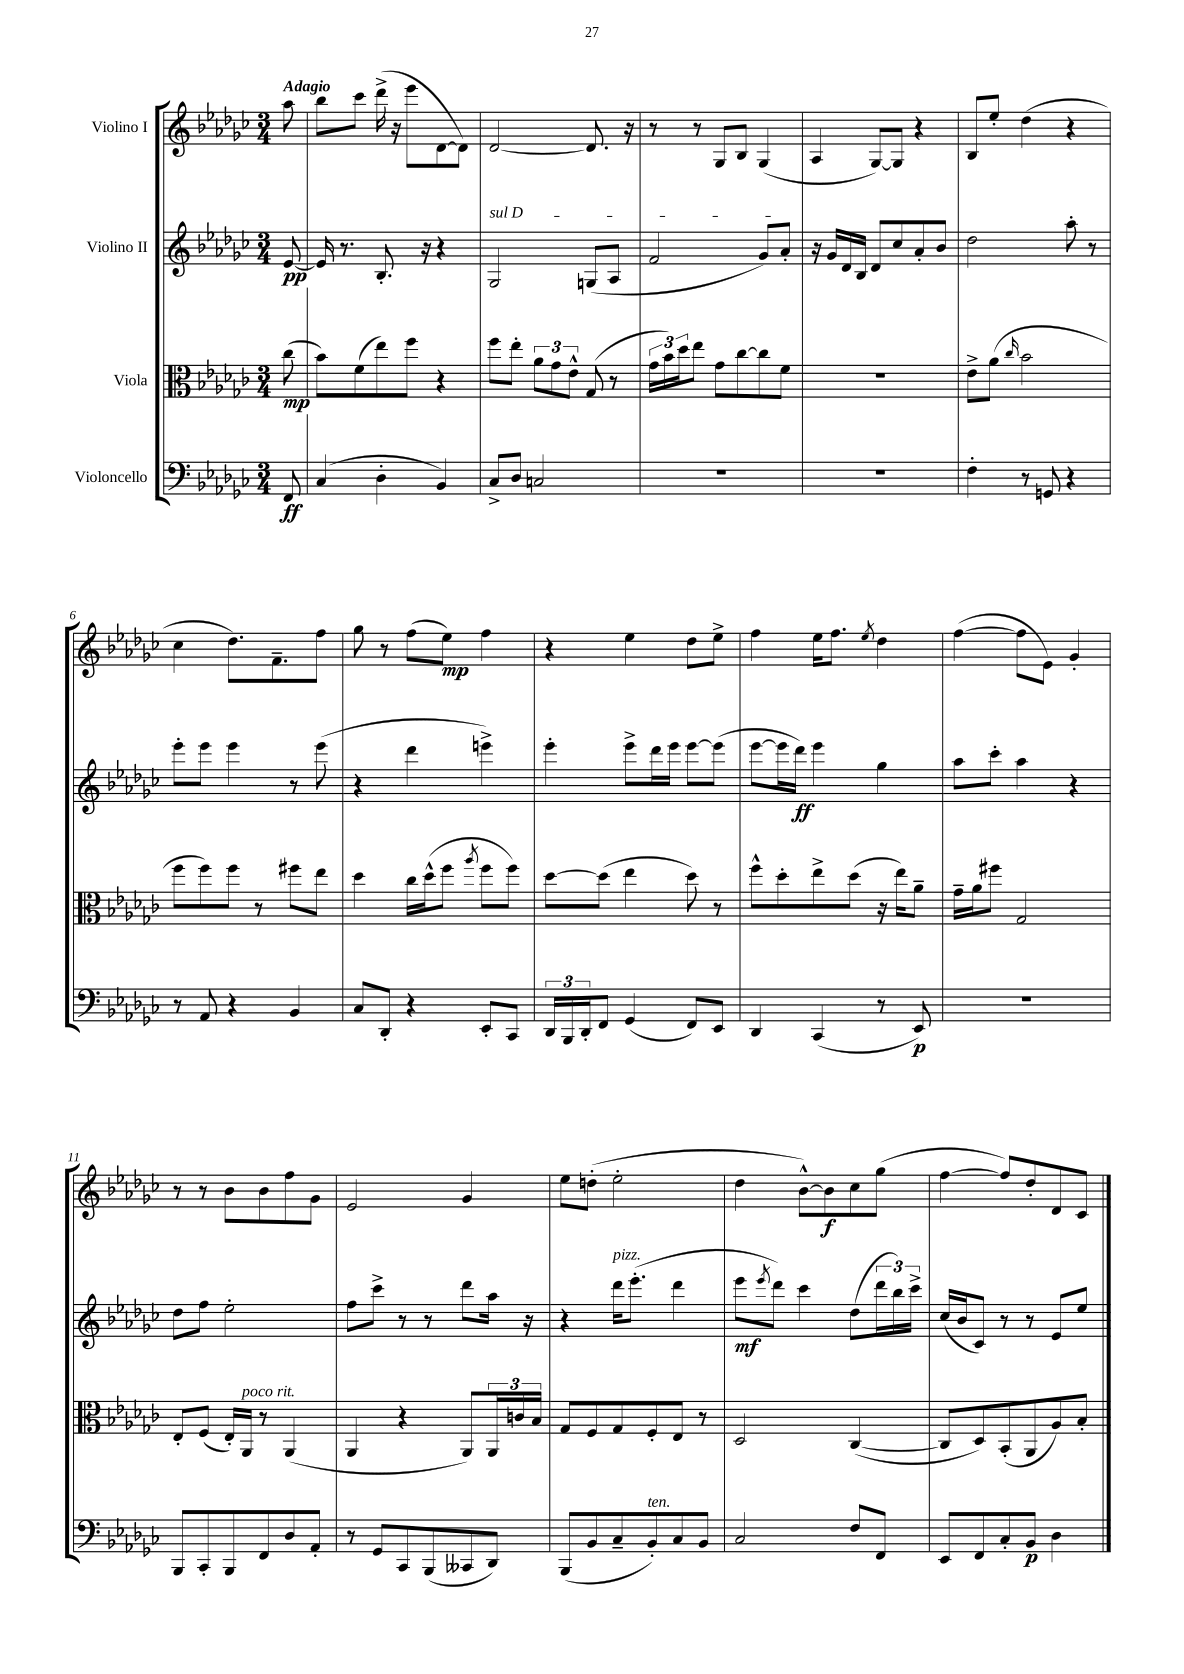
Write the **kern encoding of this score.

**kern	**dynam	**kern	**dynam	**kern	**dynam	**kern	**dynam
*part4	*part4	*part3	*part3	*part2	*part2	*part1	*part1
*staff4	*staff4	*staff3	*staff3	*staff2	*staff2	*staff1	*staff1
*I"Violoncello	*	*I"Viola	*	*I"Violino II	*	*I"Violino I	*
*clefF4	*	*clefC3	*	*clefG2	*	*clefG2	*
*k[b-e-a-d-g-c-]	*	*k[b-e-a-d-g-c-]	*	*k[b-e-a-d-g-c-]	*	*k[b-e-a-d-g-c-]	*
*M3/4	*	*M3/4	*	*M3/4	*	*M3/4	*
=	=	=	=	=	=	=	=
!	!	!	!	!	!	!LO:TX:a:B:t=Adagio	!
8FF/	ff	(8cc-\	mp	[8e-/	pp	8aa-\	.
=1	=1	=1	=1	=1	=1	=1	=1
(4C-/	.	8b-\L)	.	16e-/]	.	8bb-\L	.
.	.	.	.	8.r	.	.	.
.	.	(8f\	.	.	.	8ccc-\J	.
4D-'\	.	8ee-\)	.	8.B-'/	.	(16ddd-^\	.
.	.	.	.	.	.	16r	.
.	.	8ff\J	.	.	.	8eee-\L	.
.	.	.	.	16r	.	.	.
4BB-/)	.	4r	.	4r	.	[8d-\	.
.	.	.	.	.	.	8d-\J])	.
=2	=2	=2	=2	=2	=2	=2	=2
!	!	!	!	!LO:TX:a:i:t=sul D	!	!	!
8C-^/L	.	8ff\L	.	2G-/	.	[2d-/	.
8D-/J	.	8ee-'\J	.	.	.	.	.
2Cn/	.	12a-\L	.	.	.	.	.
.	.	12g-\	.	.	.	.	.
.	.	12e-^^\J	.	.	.	.	.
.	.	(8G-/	.	(8Gn/L	.	8.d-/]	.
.	.	8r	.	8A-/J	.	.	.
.	.	.	.	.	.	16r	.
=3	=3	=3	=3	=3	=3	=3	=3
2.r	.	24g-\LL	.	2f/	.	8r	.
.	.	24b-\)	.	.	.	.	.
.	.	24dd-\J	.	.	.	.	.
.	.	8ee-\J	.	.	.	8r	.
.	.	8g-\L	.	.	.	8G-/L	.
.	.	[8cc-\	.	.	.	8B-/J	.
.	.	8cc-\]	.	8g-/L)	.	(4G-/	.
.	.	8f\J	.	8a-'/J	.	.	.
=4	=4	=4	=4	=4	=4	=4	=4
2.r	.	2.r	.	16r	.	4A-/	.
.	.	.	.	16g-/LL	.	.	.
.	.	.	.	16d-/	.	.	.
.	.	.	.	16B-/JJ	.	.	.
.	.	.	.	8d-/L	.	[8G-/L)	.
.	.	.	.	8cc-/	.	8G-/J]	.
.	.	.	.	8a-'/	.	4r	.
.	.	.	.	8b-/J	.	.	.
=5	=5	=5	=5	=5	=5	=5	=5
4F'\	.	8e-^\L	.	2dd-\	.	8B-/L	.
.	.	(8a-\J	.	.	.	8ee-'/J	.
.	.	16qqcc-/	.	.	.	.	.
8r	.	2b-\	.	.	.	(4dd-\	.
8GGn/	.	.	.	.	.	.	.
4r	.	.	.	8aa-'\	.	4r	.
.	.	.	.	8r	.	.	.
!!LO:LB:g=z
=6	=6	=6	=6	=6	=6	=6	=6
8r	.	8ff\L	.	8eee-'\L	.	4cc-\	.
8AA-/	.	8ff\)	.	8eee-\J	.	.	.
4r	.	8ff\J	.	4eee-\	.	8.dd-\L)	.
.	.	8r	.	.	.	.	.
.	.	.	.	.	.	8.f~\	.
4BB-/	.	8ff#X\L	.	8r	.	.	.
.	.	8ee-\J	.	(8eee-\	.	8ff\J	.
=7	=7	=7	=7	=7	=7	=7	=7
8C-/L	.	4dd-\	.	4r	.	8gg-\	.
8DD-'/J	.	.	.	.	.	8r	.
4r	.	16cc-\LL	.	4ddd-\	.	(8ff\L	.
.	.	(16dd-^^\J	.	.	.	.	.
.	.	8ff\J	.	.	.	8ee-\J)	mp
.	.	8qaa-/	.	.	.	.	.
8EE-'/L	.	8ff\L	.	4eeen^\)	.	4ff\	.
8CC-/J	.	8ff\J)	.	.	.	.	.
=8	=8	=8	=8	=8	=8	=8	=8
24DD-/LL	.	[8dd-\L	.	4eee-'\	.	4r	.
24BBB-/	.	.	.	.	.	.	.
24DD-'/J	.	.	.	.	.	.	.
8FF/J	.	(8dd-\J]	.	.	.	.	.
(4GG-/	.	4ee-\	.	8eee-^\L	.	4ee-\	.
.	.	.	.	16ddd-\L	.	.	.
.	.	.	.	16eee-\JJ	.	.	.
8FF/L)	.	8dd-\)	.	[8eee-\L	.	8dd-\L	.
8EE-/J	.	8r	.	(8eee-\J]	.	8ee-^\J	.
=9	=9	=9	=9	=9	=9	=9	=9
4DD-/	.	8ff^^\L	.	[8eee-\L	.	4ff\	.
.	.	8dd-'\	.	16eee-\L]	.	.	.
.	.	.	.	16ddd-\JJ)	ff	.	.
(4CC-/	.	8ee-^\	.	4eee-\	.	16ee-\KL	.
.	.	.	.	.	.	8.ff\J	.
.	.	(8dd-\J	.	.	.	.	.
.	.	.	.	.	.	8qee-/	.
8r	.	16r	.	4gg-\	.	4dd-\	.
.	.	16ee-\KL)	.	.	.	.	.
8EE-/)	p	8a-~\J	.	.	.	.	.
=10	=10	=10	=10	=10	=10	=10	=10
2.r	.	16g-~\LL	.	8aa-\L	.	([4ff\	.
.	.	16a-\J	.	.	.	.	.
.	.	8ff#X\J	.	8ccc-'\J	.	.	.
.	.	2G-/	.	4aa-\	.	8ff\L]	.
.	.	.	.	.	.	8e-\J)	.
.	.	.	.	4r	.	4g-'/	.
!!LO:LB:g=z
=11	=11	=11	=11	=11	=11	=11	=11
8BBB-/L	.	8E-'/L	.	8dd-\L	.	8r	.
8CC-'/	.	(8F/J	.	8ff\J	.	8r	.
8BBB-/	.	16E-'/LL)	.	2ee-'\	.	8b-\L	.
!	!	!LO:TX:a:i:t=poco rit.	!	!	!	!	!
.	.	16AA-/JJ	.	.	.	.	.
8FF/	.	8r	.	.	.	8b-\	.
8D-/	.	(4AA-/	.	.	.	8ff\	.
8AA-'/J	.	.	.	.	.	8g-\J	.
=12	=12	=12	=12	=12	=12	=12	=12
8r	.	4AA-/	.	8ff\L	.	2e-/	.
8GG-/L	.	.	.	8ccc-^\J	.	.	.
8CC-/	.	4r	.	8r	.	.	.
(8BBB-/	.	.	.	8r	.	.	.
8CC--X/	.	8AA-/L)	.	8ddd-\L	.	4g-/	.
8DD-/J)	.	24AA-/L	.	16aa-\Jk	.	.	.
.	.	24cn/	.	.	.	.	.
.	.	.	.	16r	.	.	.
.	.	24B-/JJ	.	.	.	.	.
=13	=13	=13	=13	=13	=13	=13	=13
(8BBB-/L	.	8G-/L	.	4r	.	8ee-\L	.
8BB-/	.	8F/	.	.	.	(8ddn'\J	.
!	!	!	!	!LO:TX:a:i:t=pizz.	!	!	!
8C-~/	.	8G-/	.	16ddd-\KL	.	2ee-'\	.
.	.	.	.	(8.eee-'\J	.	.	.
!LO:TX:a:i:t=ten.	!	!	!	!	!	!	!
8BB-'/)	.	8F'/	.	.	.	.	.
8C-/	.	8E-/J	.	4ddd-\	.	.	.
8BB-/J	.	8r	.	.	.	.	.
=14	=14	=14	=14	=14	=14	=14	=14
2C-/	.	2D-/	.	8eee-\L	mf	4dd-\	.
.	.	.	.	8qeee-/	.	.	.
.	.	.	.	8ddd-\J)	.	.	.
.	.	.	.	4ccc-\	.	[8b-^^\L)	.
.	.	.	.	.	.	8b-\]	f
8F/L	.	([4C-/	.	(8dd-\L	.	8cc-\	.
8FF/J	.	.	.	24ddd-\L	.	(8gg-\J	.
.	.	.	.	24bb-\)	.	.	.
.	.	.	.	24ccc-^\JJ	.	.	.
=15	=15	=15	=15	=15	=15	=15	=15
8EE-/L	.	8C-/L]	.	(16cc-/LL	.	[4ff\	.
.	.	.	.	16b-/J	.	.	.
8FF/	.	8D-/)	.	8c-/J)	.	.	.
8C-'/	.	(8BB-'/	.	8r	.	8ff/L])	.
8BB-/J	p	8AA-/	.	8r	.	8dd-'/	.
4D-\	.	8A-/)	.	8e-/L	.	8d-/	.
.	.	8B-'/J	.	8ee-/J	.	8c-/J	.
==	==	==	==	==	==	==	==
*-	*-	*-	*-	*-	*-	*-	*-
